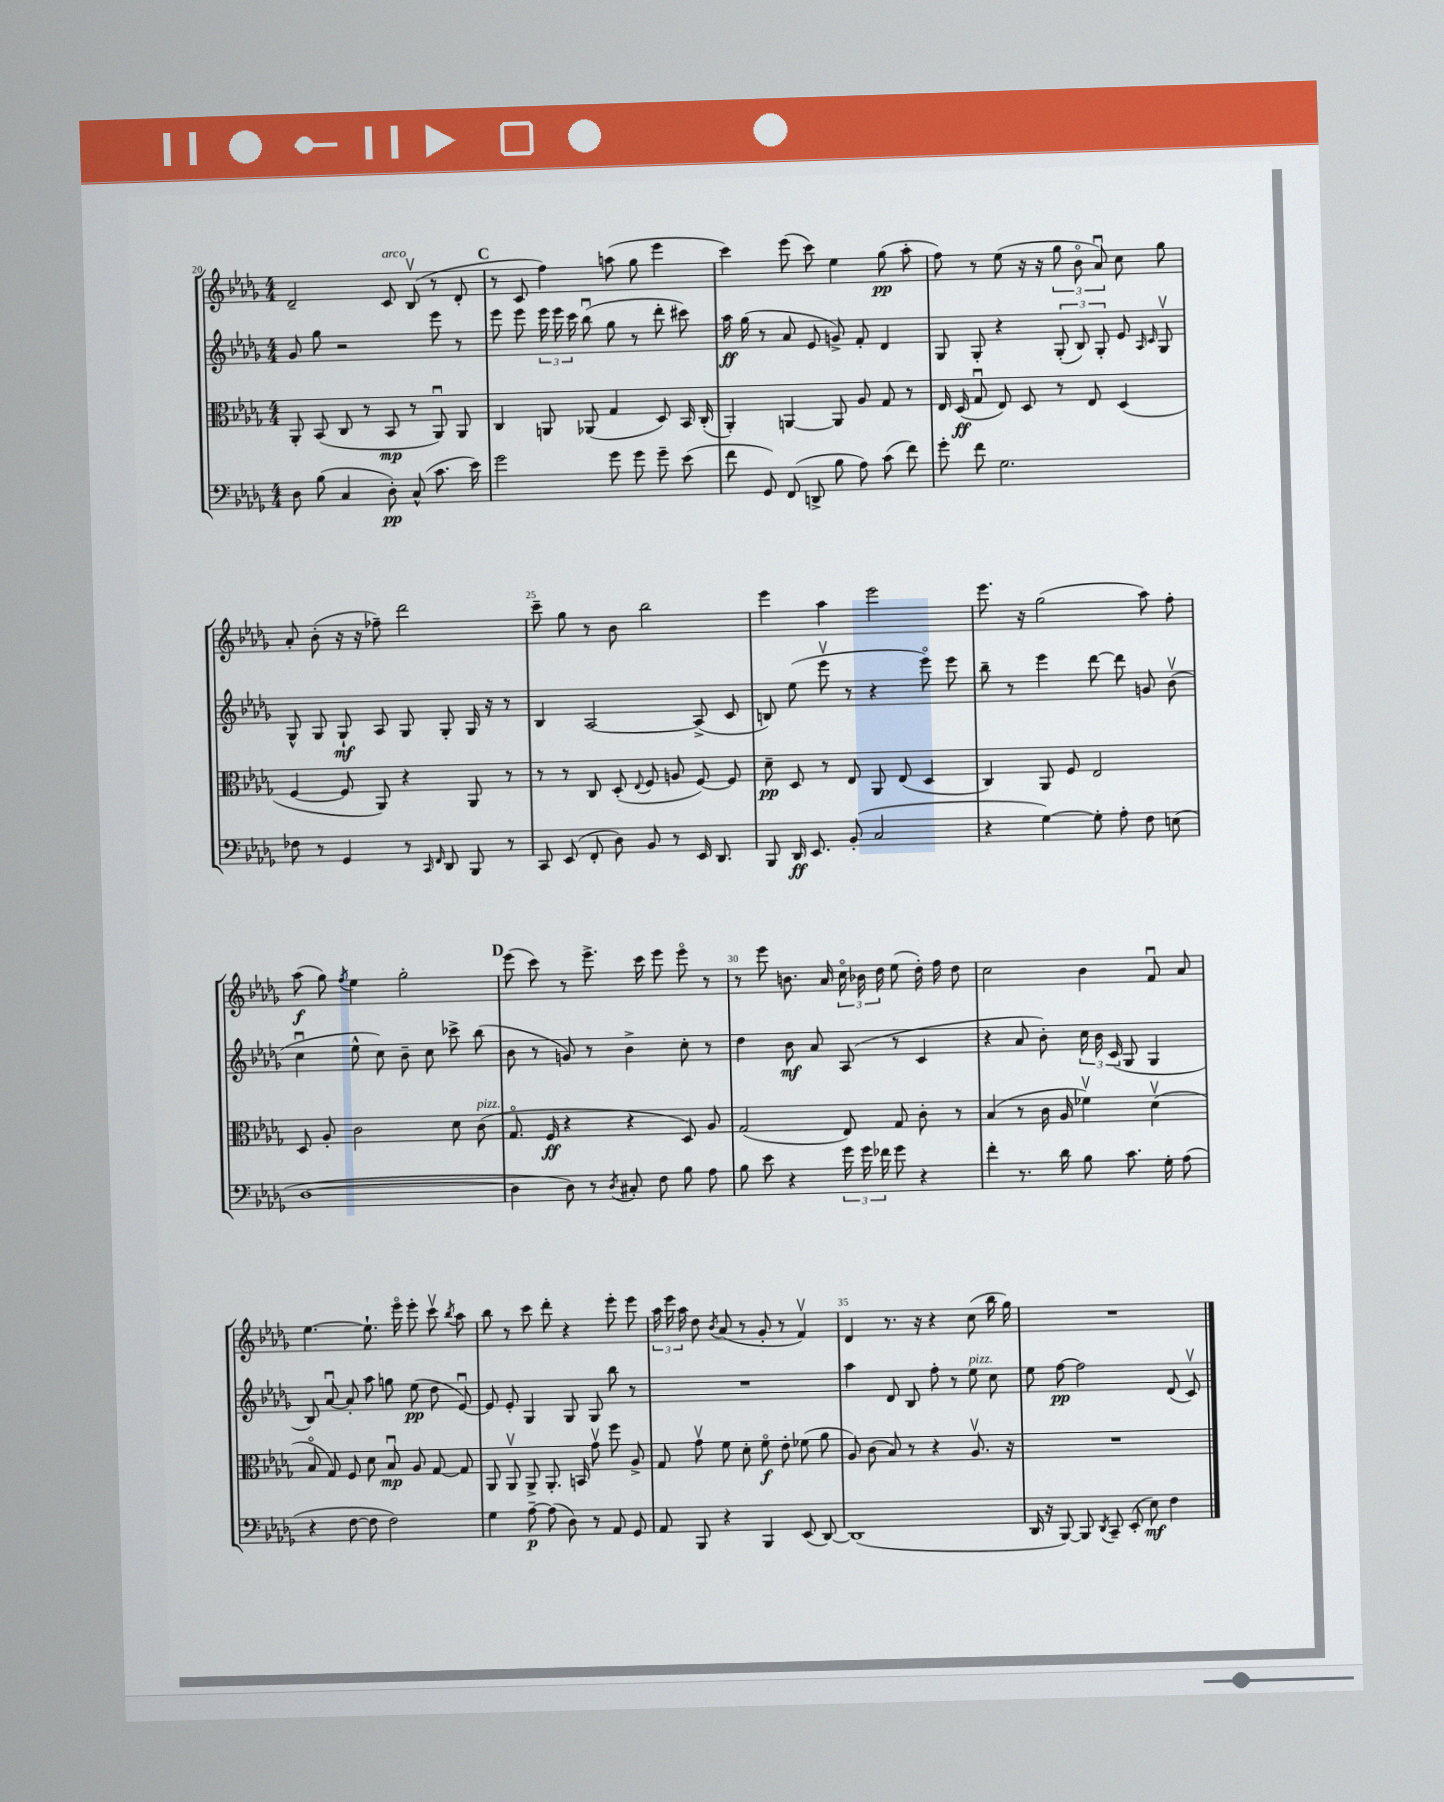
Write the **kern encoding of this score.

**kern	**dynam	**kern	**dynam	**kern	**dynam	**kern	**dynam
*part4	*part4	*part3	*part3	*part2	*part2	*part1	*part1
*staff4	*staff4	*staff3	*staff3	*staff2	*staff2	*staff1	*staff1
*clefF4	*	*clefC3	*	*clefG2	*	*clefG2	*
*k[b-e-a-d-g-]	*	*k[b-e-a-d-g-]	*	*k[b-e-a-d-g-]	*	*k[b-e-a-d-g-]	*
*M4/4	*	*M4/4	*	*M4/4	*	*M4/4	*
=20	=20	=20	=20	=20	=20	=20	=20
8D-\	.	8AA-'/	.	8g-/	.	2d-~/	.
(8B-\	.	(8BB-/	.	8gg-\	.	.	.
4C/	.	8C/	.	2r	.	.	.
.	.	8r	.	.	.	.	.
!	!	!	!	!	!	!LO:TX:a:i:t=arco	!
8D-'\)	pp	8BB-/	mp	.	.	8c/	.
(8C^^/	.	8r	.	.	.	(8B-v/	.
8.c\	.	8AA-u/)	.	8eee-\	.	8r	.
.	.	8AA-/	.	8r	.	8d-'/	.
16e-\)	.	.	.	.	.	.	.
!!LO:REH:place=s1:t=C
=21	=21	=21	=21	=21	=21	=21	=21
2g-\	.	4C/	.	8eee-\	.	8r	.
.	.	.	.	8eee-\	.	8c/	.
.	.	8AAn/	.	24eee-\	.	4ff\)	.
.	.	.	.	24eee-\	.	.	.
.	.	.	.	24ccc\	.	.	.
.	.	(8AA-X/	.	(8bb-u\	.	.	.
8g-\	.	4G-/	.	8gg-\	.	(8aan\	.
8g-\	.	.	.	8r	.	8gg-\	.
8g-~\	.	8D-/)	.	8ddd-'\	.	4eee-\	.
(8e-\	.	16BB-/	.	8ccc#X\)	.	.	.
.	.	(16C'/	.	.	.	.	.
=22	=22	=22	=22	=22	=22	=22	=22
8f\	.	4AA-'/)	.	16aa-\	ff	4ccc\)	.
.	.	.	.	(16gg-\	.	.	.
8GG-/)	.	.	.	8r	.	.	.
(8FF/	.	[4AAn/	.	8a-/	.	(8eee-\	.
8DDn^/	.	.	.	8e-/	.	8ccc\)	.
8B-\	.	8AA/]	.	8gn^/)	.	4ee-\	.
8A-\)	.	8A-/	.	8f'/	.	.	.
(8c\	.	8G-/	.	4d-/	.	(8gg-\	pp
8f\)	.	8r	.	.	.	8aa-'\	.
=23	=23	=23	=23	=23	=23	=23	=23
8g-'\	.	16E-/	.	8G-/	.	8ff\)	.
.	.	(16D-/	ff	.	.	.	.
8f\	.	8G-u/	.	8G-'/	.	8r	.
2.G-\	.	8E-/)	.	4r	.	(8ee-\	.
.	.	8D-/	.	.	.	16r	.
.	.	.	.	.	.	16r	.
.	.	8r	.	(12G-'/	.	12gg-\	.
.	.	.	.	12B-/)	.	12b-\	.
.	.	8E-/	.	.	.	.	.
.	.	.	.	12G-'/	.	12a-u/)	.
.	.	(4D-/	.	8e-/	.	8cc\	.
.	.	.	.	16qqA-/	.	.	.
.	.	.	.	16qqc/	.	.	.
.	.	.	.	8G-v/	.	8gg-\	.
!!LO:LB:g=z
=24	=24	=24	=24	=24	=24	=24	=24
8F-X\	.	[4F/	.	8G-^^/	.	8a-'/	.
8r	.	.	.	8G-/	.	(8b-'\	.
4GG-/	.	8F/]	.	8G-`/	mf	16r	.
.	.	.	.	.	.	16r	.
.	.	8AA-/)	.	8A-/	.	8ff-X~\)	.
8r	.	4r	.	8G-/	.	2ddd-\	.
16qqCC/	.	.	.	.	.	.	.
16qqFF/	.	.	.	.	.	.	.
8DD-/	.	.	.	8G-'/	.	.	.
8BBB-/	.	8AA-/	.	16G-/	.	.	.
.	.	.	.	16r	.	.	.
8r	.	8r	.	8r	.	.	.
=25	=25	=25	=25	=25	=25	=25	=25
8CC/	.	8r	.	4B-/	.	8ccc~\	.
(8EE-/	.	8r	.	.	.	8gg-\	.
8FF'/	.	8C/	.	[2A-/	.	8r	.
8D-\)	.	(8D-'/	.	.	.	8b-\	.
.	.	8qqE-/	.	.	.	.	.
8BB-/	.	8F/	.	.	.	2bb-\	.
8r	.	8An/	.	.	.	.	.
16EE-/	.	[8F/)	.	(8A-^/]	.	.	.
8.DD-/	.	.	.	.	.	.	.
.	.	8F/]	.	8c/	.	.	.
=26	=26	=26	=26	=26	=26	=26	=26
8BBB-/	.	8d-~\	pp	8Bn/)	.	4eee-\	.
16DD-/	ff	8D-/	.	(8ee-\	.	.	.
8.EE-/	.	.	.	.	.	.	.
.	.	8r	.	8eee-v\	.	4aa-\	.
(8BB-'/	.	8E-/	.	8r	.	.	.
2C/	.	8AA-/	.	4r	.	2eee-\	.
.	.	(8E-/	.	.	.	.	.
.	.	4D-/	.	8eee-\)	.	.	.
.	.	.	.	8eee-\	.	.	.
=27	=27	=27	=27	=27	=27	=27	=27
4r	.	4C/)	.	8bb-~\	.	8.eee-\	.
.	.	.	.	8r	.	.	.
.	.	.	.	.	.	16r	.
[4G-\)	.	8AA-/	.	4eee-\	.	(2gg-\	.
.	.	8F/	.	.	.	.	.
8G-'\]	.	2E-/	.	[8ddd-\	.	.	.
8A-'\	.	.	.	8ddd-\]	.	.	.
8F\	.	.	.	8gn/	.	8aa-\)	.
(8En\	.	.	.	(8b-v\	.	8ff'\	.
!!LO:LB:g=z
=28	=28	=28	=28	=28	=28	=28	=28
[1D-	.	8D-/	.	4ccu\	.	(8aa-\	f
.	.	8A-'/	.	.	.	8gg-\)	.
.	.	.	.	.	.	8qff/	.
.	.	2c\	.	8ee-^^\	.	4ee-\	.
.	.	.	.	8cc\)	.	.	.
.	.	.	.	8b-~\	.	2gg-'\	.
.	.	.	.	8cc\	.	.	.
.	.	8d-\	.	8ccc-X^\	.	.	.
!	!	!LO:TX:a:i:t=pizz.	!	!	!	!	!
.	.	(8c\	.	(8bb-\	.	.	.
!!LO:REH:place=s1:t=D
=29	=29	=29	=29	=29	=29	=29	=29
4D-\]	.	8.G-/	.	8b-\	.	(8eee-\	.
.	.	.	.	8r	.	8ccc\)	.
.	.	16F/	ff	.	.	.	.
8D-\)	.	4r	.	8gn/)	.	8r	.
8r	.	.	.	8r	.	8.eee-^\	.
8qD-/	.	.	.	.	.	.	.
8C#X'/	.	4r	.	4b-^\	.	.	.
.	.	.	.	.	.	16ccc\	.
8F\	.	.	.	.	.	8eee-\	.
8B-\	.	8D-/)	.	8cc'\	.	8eee-\	.
8A-\	.	8A-/	.	8r	.	8r	.
=30	=30	=30	=30	=30	=30	=30	=30
8B-\	.	(2G-/	.	4dd-\	.	8r	.
8e-\	.	.	.	.	.	8eee-\	.
4r	.	.	.	8b-\	mf	8.bn\	.
.	.	.	.	8a-/	.	.	.
.	.	.	.	.	.	16a-/	.
24g-\	.	8E-/)	.	(8A-/	.	24cc\	.
24g-\	.	.	.	.	.	24b-X\	.
24f-X\	.	.	.	.	.	24dd-\	.
8g-\	.	8G-/	.	8r	.	(8ee-\	.
4r	.	8c'\	.	4c/	.	16dd-'\)	.
.	.	.	.	.	.	16ff\	.
.	.	8r	.	.	.	8dd-\	.
=31	=31	=31	=31	=31	=31	=31	=31
4f'\	.	(4B-/	.	4r	.	2cc\	.
8.r	.	8r	.	8a-/	.	.	.
.	.	16c\	.	8b-'\)	.	.	.
16d-\	.	16A-/	.	.	.	.	.
8B-\	.	4f-Xv\)	.	24cc\	.	4b-\	.
.	.	.	.	24b-\	.	.	.
.	.	.	.	(24c/	.	.	.
8.c\	.	.	.	8G-/	.	.	.
.	.	(4d-v\	.	4G-/	.	8fu/	.
16G-'\	.	.	.	.	.	.	.
(8A-\	.	.	.	.	.	8a-/	.
!!LO:LB:g=z
=32	=32	=32	=32	=32	=32	=32	=32
4r	.	8B-/	.	8B-/)	.	[4.ee-\	.
.	.	8G-/)	.	[8a-u/	.	.	.
[8F\	.	8F/	.	8a-'/]	.	.	.
8F\]	.	8d-\	.	8aa-\	.	8.ee-`\]	.
2F\)	.	8B-u/	mp	8ggn\	.	.	.
.	.	.	.	.	.	16eee-\	.
.	.	8A-/	.	(8ee-\	pp	8eee-'\	.
.	.	[8G-/	.	8dd-\	.	8cccv\	.
.	.	.	.	.	.	8qbb-/	.
.	.	8G-/]	.	[8e-u/)	.	8aa-\	.
=33	=33	=33	=33	=33	=33	=33	=33
4G-\	.	8AA-/	.	8e-/]	.	8bb-\	.
.	.	8AA-v/	.	8e-'/	.	8r	.
[8A-~\	p	8AA-^/	.	4G-/	.	8ccc\	.
(8A-\]	.	8.AA-'/	.	.	.	8ddd-'\	.
8D-\)	.	.	.	8G-/	.	4r	.
.	.	16BBn/	.	.	.	.	.
8r	.	8g-v\	.	8G-/	.	.	.
8AA-/	.	8ff\	.	8bb-\	.	8eee-'\	.
8GG-/	.	8A-^/	.	8r	.	8eee-\	.
=34	=34	=34	=34	=34	=34	=34	=34
8AA-/	.	8G-/	.	1r	.	24aa-\	.
.	.	.	.	.	.	24eee-\	.
.	.	.	.	.	.	24aa-\	.
8BBB-/	.	8g-v\	.	.	.	8dd-\	.
.	.	.	.	.	.	8qb-/	.
4r	.	8f\	.	.	.	(8a-/	.
.	.	8d-'\	.	.	.	8r	.
4BBB-/	.	8f\	f	.	.	8g-'/	.
.	.	8e-'\	.	.	.	8r	.
(8EE-/	.	(8f-X\	.	.	.	4fv/)	.
[8DD-/)	.	8a-\	.	.	.	.	.
=35	=35	=35	=35	=35	=35	=35	=35
(1DD-]	.	8A-/)	.	4aa-\	.	4d-/	.
.	.	(8c\	.	.	.	.	.
.	.	8B-/)	.	8d-/	.	8.r	.
.	.	8r	.	8B-/	.	.	.
.	.	.	.	.	.	16r	.
.	.	4r	.	8ff'\	.	4r	.
.	.	.	.	8r	.	.	.
!	!	!	!	!LO:TX:a:i:t=pizz.	!	!	!
.	.	8.A-v/	.	8ee-\	.	(8cc\	.
.	.	.	.	8cc\	.	16bb-\	.
.	.	16r	.	.	.	16gg-\)	.
=36	=36	=36	=36	=36	=36	=36	=36
16DD-/	.	1r	.	8ee-\	.	1r	.
16r	.	.	.	.	.	.	.
[8BBB-/)	.	.	.	[8ff\	pp	.	.
8BBB-/]	.	.	.	2ff\]	.	.	.
8qDD-/	.	.	.	.	.	.	.
8CC~/	.	.	.	.	.	.	.
(8EE-'/	.	.	.	.	.	.	.
8E-\)	mf	.	.	.	.	.	.
4F\	.	.	.	(8d-/	.	.	.
.	.	.	.	8cv/)	.	.	.
==	==	==	==	==	==	==	==
*-	*-	*-	*-	*-	*-	*-	*-
